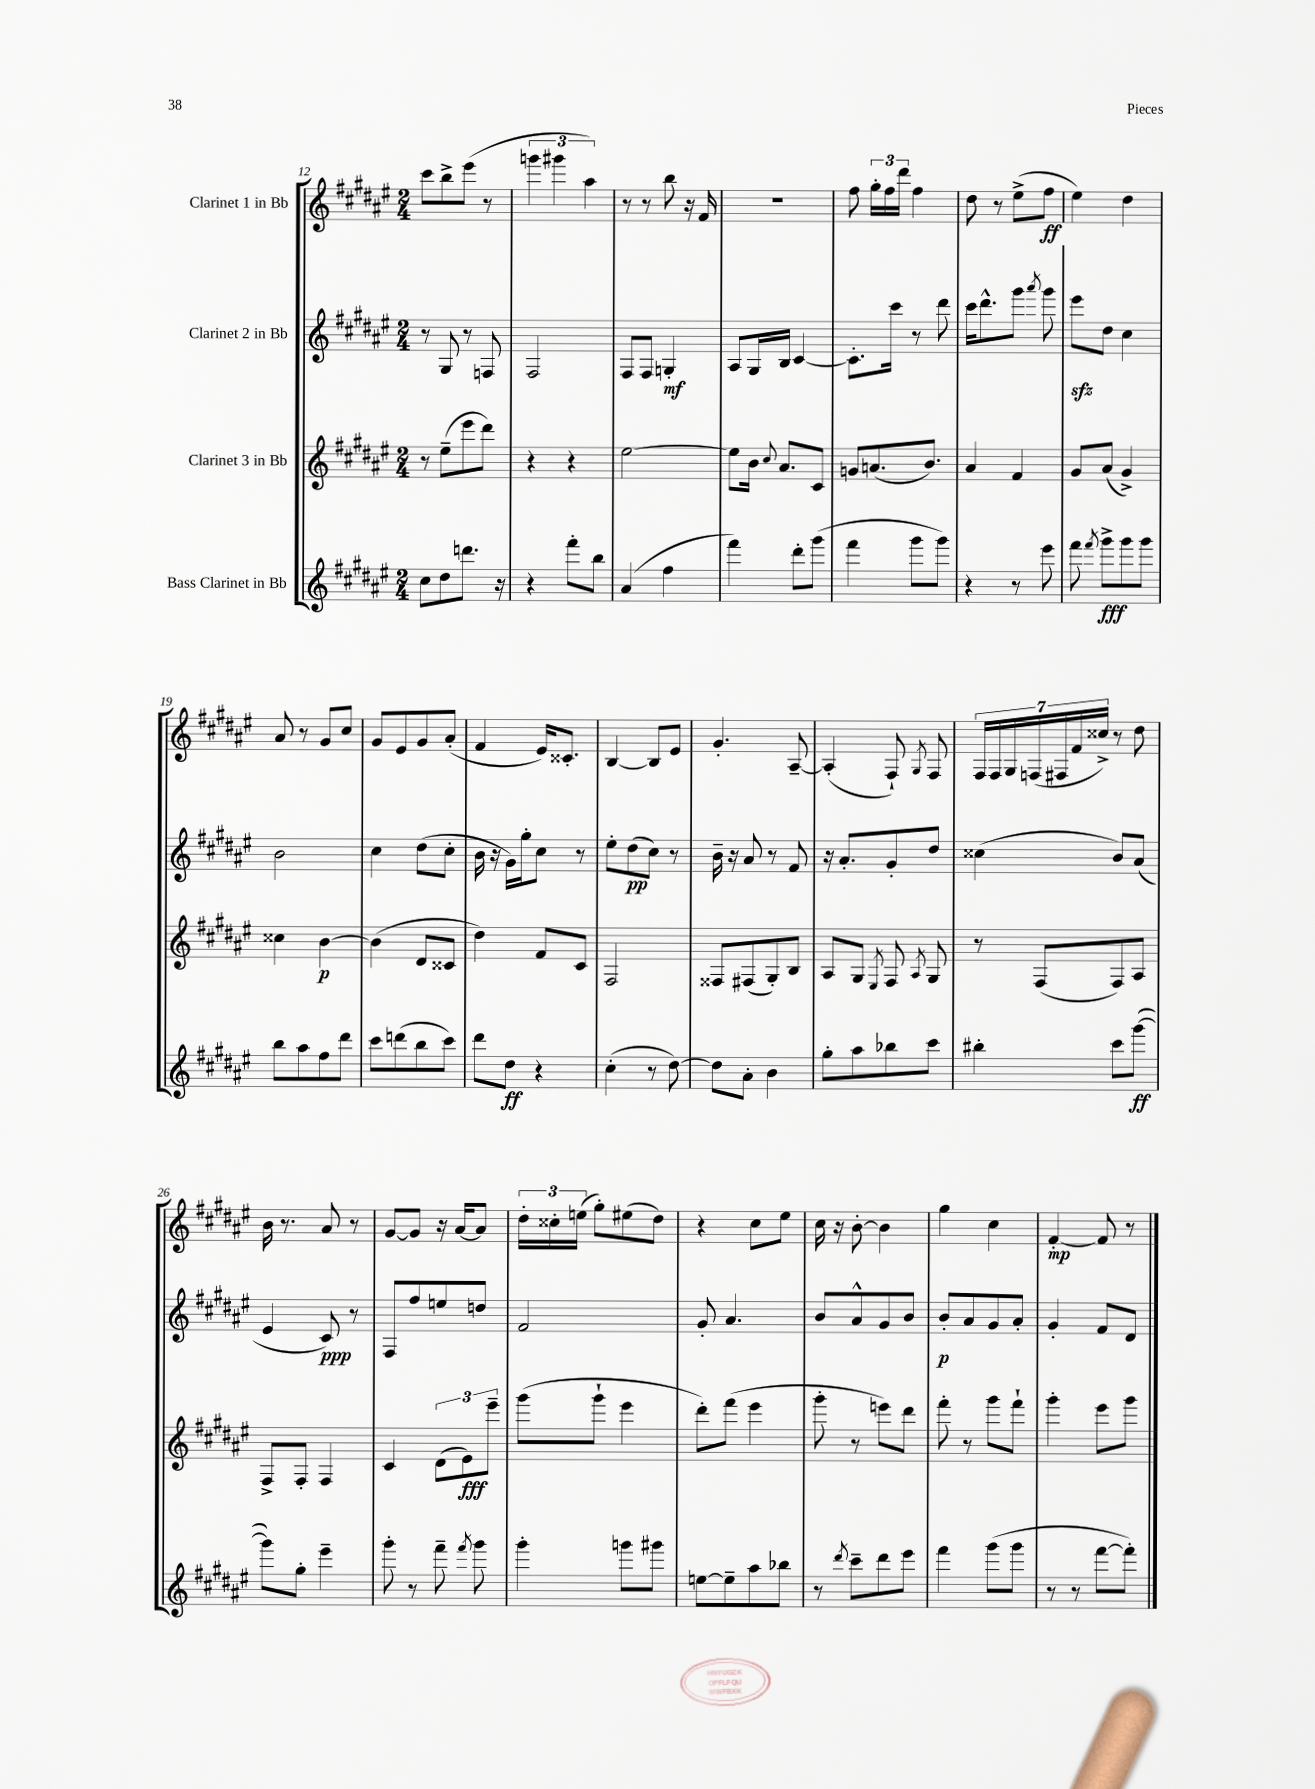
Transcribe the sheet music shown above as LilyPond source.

<<
\new StaffGroup <<
\new Staff = "s0" \with { instrumentName = "Clarinet 1 in Bb" } {
    \clef treble \key fis \major \numericTimeSignature \time 2/4
    \autoBeamOff cis'''8[ b''8-> eis'''8]( r8 |
    \tuplet 3/2 { g'''4 gis'''4 ais''4) } |
    r8 r8 b''8 r16 fis'16 |
    r2 |
    fis''8 \tuplet 3/2 { gis''16[-. fis''16 dis'''16] } fis''4 |
    dis''8 r8 eis''8[->( fis''8]\ff |
    eis''4) dis''4 |
    ais'8 r8 gis'8[ cis''8] |
    gis'8[ eis'8 gis'8 ais'8]-.( |
    fis'4 eis'16[) cisis'8.]-. |
    b4~ b8[ eis'8] |
    gis'4.-. ais8~-- |
    ais4-.( fis8-!) \acciaccatura { gis8 } fis8 |
    \tuplet 7/4 { fis16[ fis16 gis16 f16( fis16 fis'16 cisis''16]->) } r8 dis''8 |
    b'16 r8. ais'8 r8 |
    gis'8[~ gis'8] r16 ais'16[~ ais'8] |
    \tuplet 3/2 { dis''16[-. cisis''16-. e''16]( } gis''8[-.) eis''8( dis''8]) |
    r4 cis''8[ eis''8] |
    cis''16 r16 b'8~-. b'4 |
    gis''4 cis''4 |
    fis'4~-.\mp fis'8 r8 \bar "|." |
}
\new Staff = "s1" \with { instrumentName = "Clarinet 2 in Bb" } {
    \clef treble \key fis \major \numericTimeSignature \time 2/4
    \autoBeamOff r8 gis8 r8 f8 |
    fis2 |
    fis8[ fis8] g4-.\mf |
    ais8[ gis16 b16] cis'4~ |
    cis'8.[-. cis'''16] r8 dis'''8 |
    cis'''16[ dis'''8.-^ gis'''8] \acciaccatura { ais'''8 } gis'''8 |
    eis'''8[\sfz dis''8] cis''4 |
    b'2 |
    cis''4 dis''8[( cis''8]-. |
    b'16 r16 gis'16[) gis''16-. cis''8] r8 |
    eis''8[-. dis''8\pp( cis''8]) r8 |
    b'16-- r16 ais'8 r8 fis'8 |
    r16 ais'8.[-. gis'8-. dis''8] |
    cisis''4( b'8[) ais'8]( |
    eis'4 cis'8\ppp) r8 |
    fis8[ fis''8 e''8 d''8] |
    fis'2 |
    gis'8-. ais'4. |
    b'8[ ais'8-^ gis'8 b'8] |
    b'8[-.\p ais'8 gis'8 ais'8]-. |
    gis'4-. fis'8[ dis'8] \bar "|." |
}
\new Staff = "s2" \with { instrumentName = "Clarinet 3 in Bb" } {
    \clef treble \key fis \major \numericTimeSignature \time 2/4
    \autoBeamOff r8 eis''8[--( eis'''8 dis'''8]) |
    r4 r4 |
    eis''2~ |
    eis''8[ b'16] \appoggiatura { cis''8 } ais'8.[ cis'8] |
    g'8[ a'8.( b'8.]) |
    ais'4 fis'4 |
    gis'8[ ais'8]( gis'4->) |
    cisis''4 b'4~\p |
    b'4( dis'8[ cisis'8] |
    dis''4) fis'8[ cis'8] |
    fis2 |
    fisis8[ fis8( gis8-.) b8] |
    ais8[ gis8] \acciaccatura { eis8 } fis8 \acciaccatura { ais8 } gis8 |
    r8 fis8[( fis8) ais8] |
    fis8[-> fis8]-. fis4 |
    cis'4 \tuplet 3/2 { dis'8[( eis'8\fff) eis'''8]-- } |
    gis'''8[( gis'''8]-! eis'''4 |
    dis'''8[-.) fis'''8]( eis'''4 |
    gis'''8-. r8 e'''8[) dis'''8] |
    fis'''8-. r8 gis'''8[ fis'''8]-! |
    gis'''4-. eis'''8[ gis'''8] \bar "|." |
}
\new Staff = "s3" \with { instrumentName = "Bass Clarinet in Bb" } {
    \clef treble \key fis \major \numericTimeSignature \time 2/4
    \autoBeamOff cis''8[ dis''8 d'''8.] r16 |
    r4 fis'''8[-. b''8] |
    ais'4( fis''4 |
    fis'''4) dis'''8[-. gis'''8]( |
    fis'''4 gis'''8[ gis'''8]) |
    r4 r8 eis'''8 |
    fis'''8 \acciaccatura { fis'''8 } gis'''8[->\fff gis'''8 gis'''8] |
    b''8[ ais''8 fis''8 dis'''8] |
    cis'''8[ d'''8( b''8 cis'''8]) |
    dis'''8[ dis''8]\ff r4 |
    cis''4-.( r8 dis''8~) |
    dis''8[ ais'8]-. b'4 |
    gis''8[-. ais''8 bes''8 cis'''8] |
    bis''4-. cis'''8[ gis'''8]~\ff( |
    gis'''8[) gis''8]-. eis'''4-- |
    gis'''8-. r8 fis'''8-- \acciaccatura { fis'''8 } gis'''8 |
    gis'''4-. g'''8[ gis'''8] |
    e''8[~ e''8-- ais''8 bes''8] |
    r8 \acciaccatura { dis'''8 } cis'''8[-- dis'''8 eis'''8] |
    fis'''4 gis'''8[( gis'''8] |
    r8 r8 fis'''8[~ fis'''8]-.) \bar "|." |
}
>>
>>
\layout { \context { \Score currentBarNumber = #12 } }
